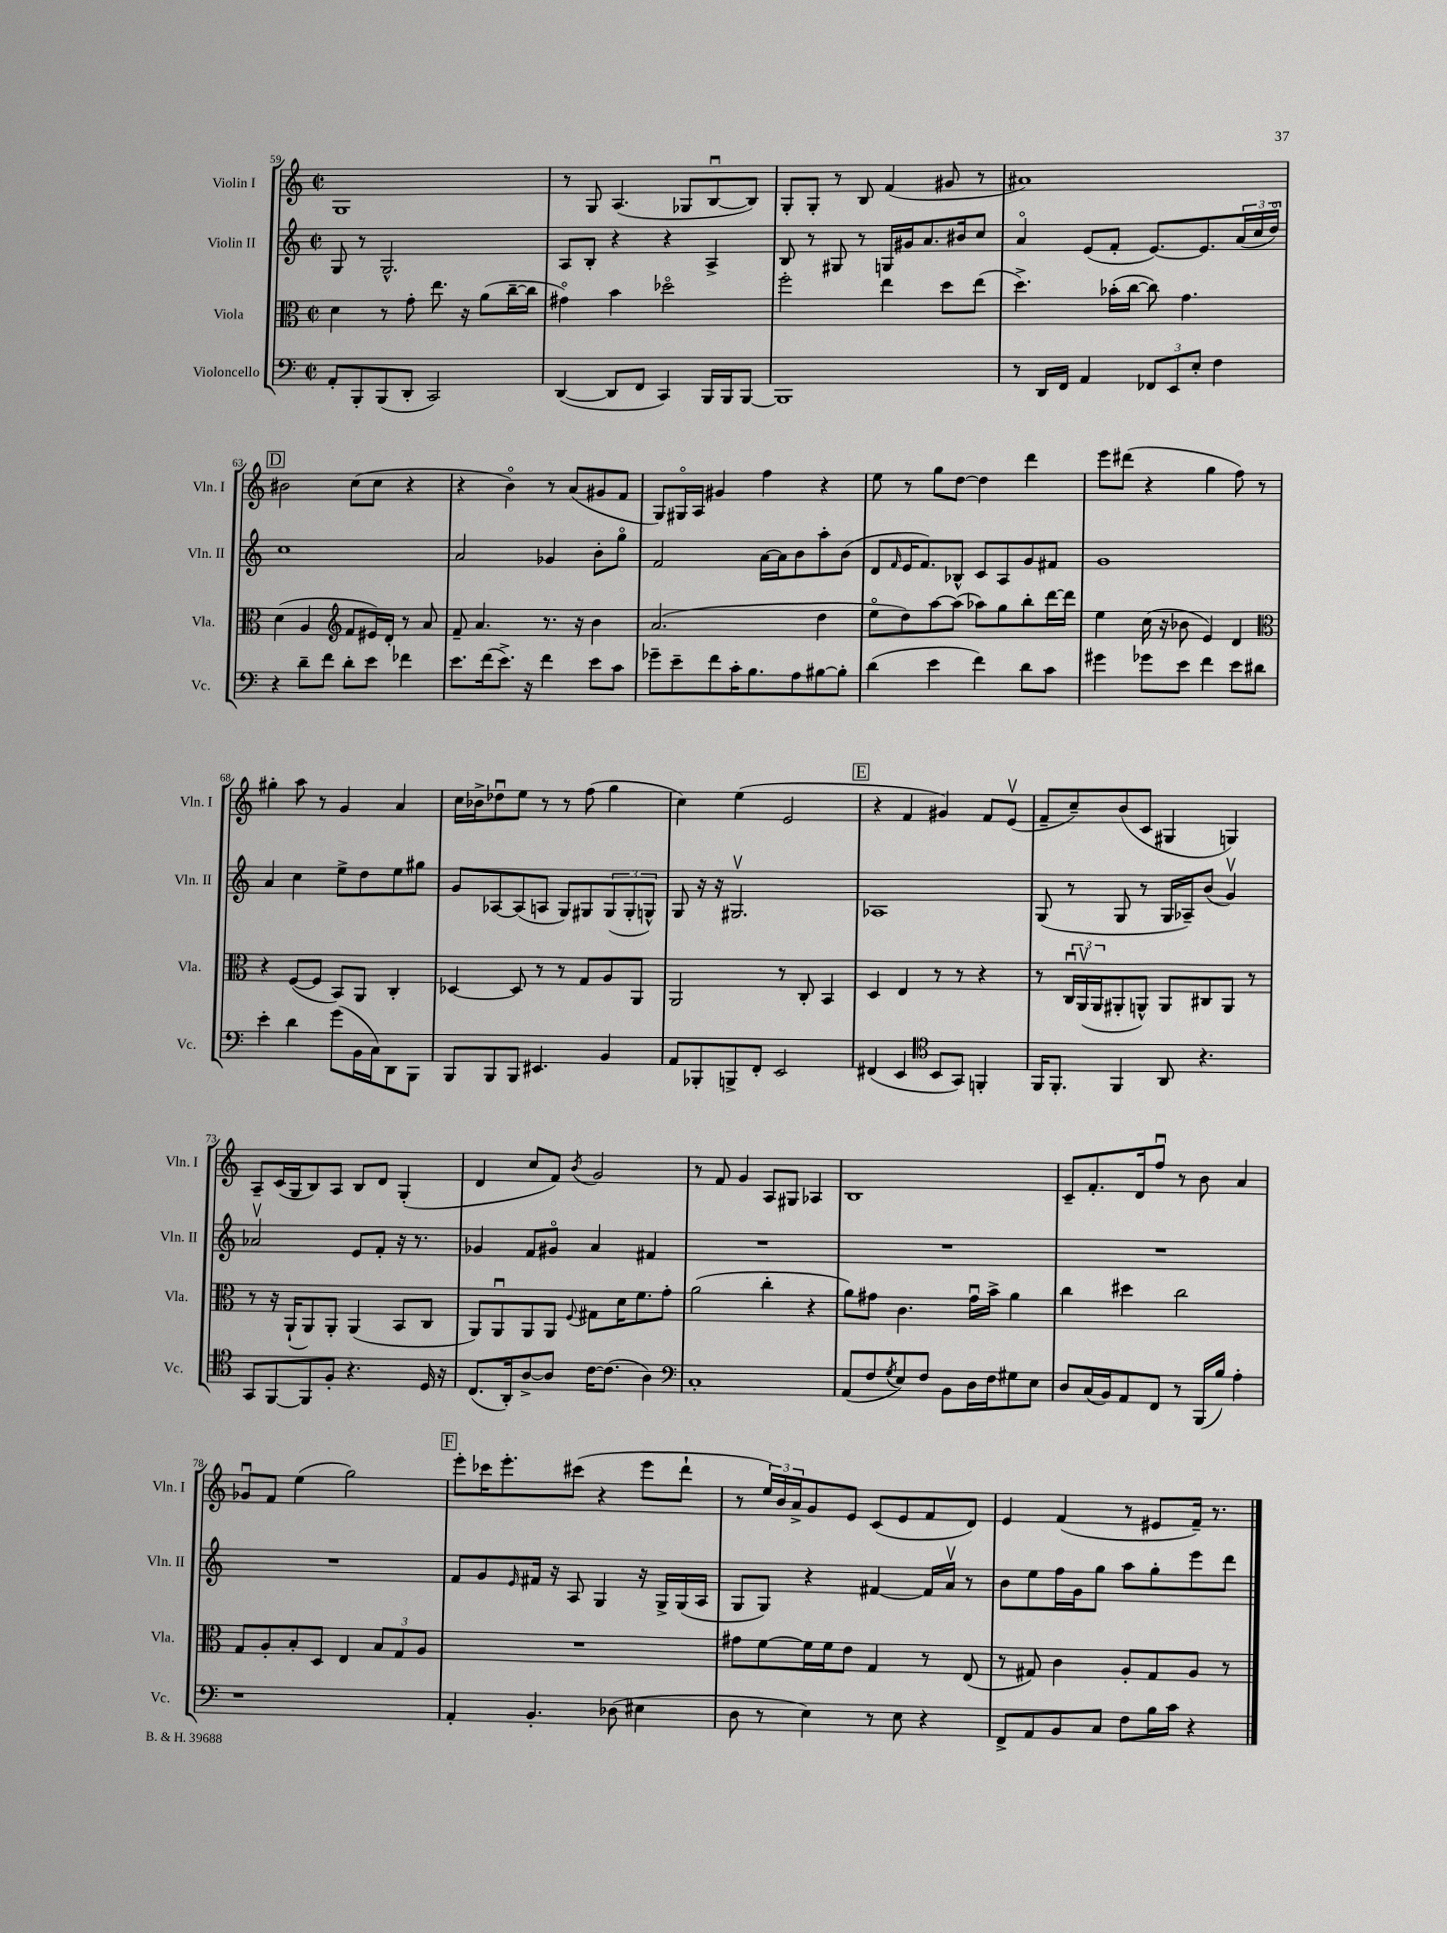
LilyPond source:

<<
\new StaffGroup <<
\new Staff = "s0" \with { instrumentName = "Violin I" shortInstrumentName = "Vln. I" } {
    \clef treble \key c \major \defaultTimeSignature \time 2/2
    g1 |
    r8 g8 a4.( ges8 b8~\downbow b8) |
    g8-. g8-. r8 b8 f'4( gis'8 r8 |
    ais'1) |
    \mark \markup { \box "D" } bis'2 c''8( c''8 r4 |
    r4 b'4\flageolet) r8 a'8( gis'8 f'8 |
    g8) gis16\flageolet a16 gis'4 f''4 r4 |
    e''8 r8 g''8 d''8~ d''4 d'''4 |
    e'''8 dis'''8( r4 g''4 f''8) r8 |
    gis''4-. a''8 r8 g'4 a'4 |
    c''16 bes'16-> des''8\downbow e''8 r8 r8 f''8( g''4 |
    c''4) e''4( e'2 |
    \mark \markup { \box "E" } r4 f'4 gis'4) f'8 e'8\upbow( |
    f'8-- c''8--) b'8( c'8 gis4 g4) |
    a8-- c'16( g16 b8) a8 b8 d'8 g4-.( |
    d'4 c''8 f'8) \acciaccatura { b'8 } g'2 |
    r8 f'8 g'4 a8 gis8 aes4 |
    b1 |
    c'8-- f'8.-. d'16 f''8\downbow r8 b'8 a'4 |
    ges'8\downbow f'8 e''4( g''2) |
    \mark \markup { \box "F" } e'''8-. ces'''16 e'''8.-. cis'''8( r4 e'''8 d'''8-! |
    r8 \tuplet 3/2 { e''16) b'16 a'16-> } g'8 e'8 c'8( e'8 f'8 d'8) |
    e'4 f'4( r8 eis'8 f'16--) r8. \bar "|." |
}
\new Staff = "s1" \with { instrumentName = "Violin II" shortInstrumentName = "Vln. II" } {
    \clef treble \key c \major \defaultTimeSignature \time 2/2
    g8 r8 g2.-^ |
    a8 b8-. r4 r4 a4-> |
    b8 r8 gis8 r8 g16 gis'16 a'8. bis'16 c''8 |
    a'4\flageolet e'8( f'8-. e'8.~) e'8. \tuplet 3/2 { a'16( c''16 d''16\flageolet) } |
    \mark \markup { \box "D" } c''1 |
    a'2 ges'4 b'8-. g''8\flageolet |
    f'2 a'16~ a'16 b'8 a''8-. b'8( |
    d'8 \grace { f'16 } e'16 f'8.) bes8-^ c'8 a8 g'8 fis'8 |
    g'1 |
    a'4 c''4 e''8-> d''8 e''8 gis''8 |
    g'8 aes8~ aes8( a8 g8) gis8 \tuplet 3/2 { gis8( gis8-. g8-^) } |
    g8 r16 r16 gis2.\upbow |
    \mark \markup { \box "E" } aes1 |
    g8( r8 g8 r8 g16 aes16--) b'8( g'4\upbow) |
    aes'2\upbow e'8 f'8-. r16 r8. |
    ges'4 f'8 gis'8\flageolet a'4 fis'4 |
    R1 |
    R1 |
    R1 |
    R1 |
    \mark \markup { \box "F" } f'8 g'8 \grace { e'16 } fis'16 r16 a8 g4 r16 g16-> g16( a16 |
    g8 g8) r4 fis'4~ fis'16 a'16\upbow r8 |
    b'8 e''8 f''16 g'16 g''8 a''8 g''8-. e'''8 d'''8 \bar "|." |
}
\new Staff = "s2" \with { instrumentName = "Viola" shortInstrumentName = "Vla." } {
    \clef alto \key c \major \defaultTimeSignature \time 2/2
    d'4 r8 g'8-. e''8. r16 a'8( c''16~-- c''16 |
    gis'4\flageolet) b'4 des''2\flageolet |
    f''2-. e''4 d''8 e''8( |
    d''4.->) bes'16-.( c''16~ c''8) g'4. |
    \mark \markup { \box "D" } d'4( a4 \clef treble f'8 eis'16) d'16-. r8 a'8 |
    f'8-- a'4. r8. r16 b'4 |
    a'2.( d''4 |
    e''8\flageolet d''8) a''8~ a''8( aes''8) g''8 b''8-. d'''16~ d'''16 |
    e''4 c''16( r16 bes'8 e'4) d'4 |
    \clef alto r4 f8~( f8 b,8) a,8 c4-. |
    des4~ des8 r8 r8 g8 a8 a,8 |
    a,2 r8 c8-. b,4 |
    \mark \markup { \box "E" } d4 e4 r8 r8 r4 |
    r8 \tuplet 3/2 { c16\downbow a,16\upbow( a,16 } ais,8-. a,8-^) a,8 cis8 a,8 r8 |
    r8 r16 a,16-!( a,8) a,8-. a,4( b,8 c8 |
    a,8) a,8\downbow a,8 a,8 \appoggiatura { f8 } gis8 d'16 f'8. g'8-. |
    a'2( c''4-. r4 |
    a'8) gis'8 c'4. gis'16\downbow b'16-> a'4 |
    c''4 dis''4 c''2 |
    g8 a8-. b8-. d8 e4 \tuplet 3/2 { b8 g8 a8 } |
    \mark \markup { \box "F" } R1 |
    gis'8 f'8~ f'16 f'16 e'8 g4 r8 e8( |
    r8 gis8) c'4 a8-. gis8 a8 r8 \bar "|." |
}
\new Staff = "s3" \with { instrumentName = "Violoncello" shortInstrumentName = "Vc." } {
    \clef bass \key c \major \defaultTimeSignature \time 2/2
    a,8-. b,,8-. b,,8( d,8-. c,2) |
    d,4~( d,8 f,8 c,4) b,,16 b,,16 b,,8~ |
    b,,1 |
    r8 d,16 f,16 a,4 \tuplet 3/2 { fes,8 e,8 e8-. } f4 |
    \mark \markup { \box "D" } r4 d'8-- f'8 d'8-. e'8 fes'4 |
    e'8. f'16( e'8.->) r16 f'4 e'8 c'8 |
    ges'8-- e'8-- f'8 c'16-. b8. a8 bis8~ bis8-. |
    d'4( e'4 f'4) d'8 c'8 |
    gis'4 ges'8 e'8 f'4 e'8 dis'8 |
    e'4-. d'4 g'8( b,16 c16) d,8 b,,8 |
    b,,8 b,,8 b,,8 eis,4. b,4 |
    a,8 bes,,8-. b,,8-> f,8-. e,2 |
    \mark \markup { \box "E" } fis,4( e,4 \clef tenor b,8 g,8) f,4-. |
    f,16 f,8.-. f,4 a,8 r4. |
    g,8 f,8~ f,8 f8-. r4. d16 r16 |
    c8.( a,16-.) a8~-> a8 c'16~ c'8.( a4) |
    \clef bass c1-. |
    a,8( f8 \acciaccatura { g8 } e8) f8 b,8 d16 f16 gis8 e8 |
    d8 c16( b,16) a,8 f,8 r8 b,,16( b16) a4-. |
    r1 |
    \mark \markup { \box "F" } a,4-. b,4.-. des8( eis4 |
    d8 r8 e4) r8 e8 r4 |
    f,8-> a,8 b,8 c8 f8 b16 c'16 r4 \bar "|." |
}
>>
>>
\layout { \context { \Score currentBarNumber = #59 } }
